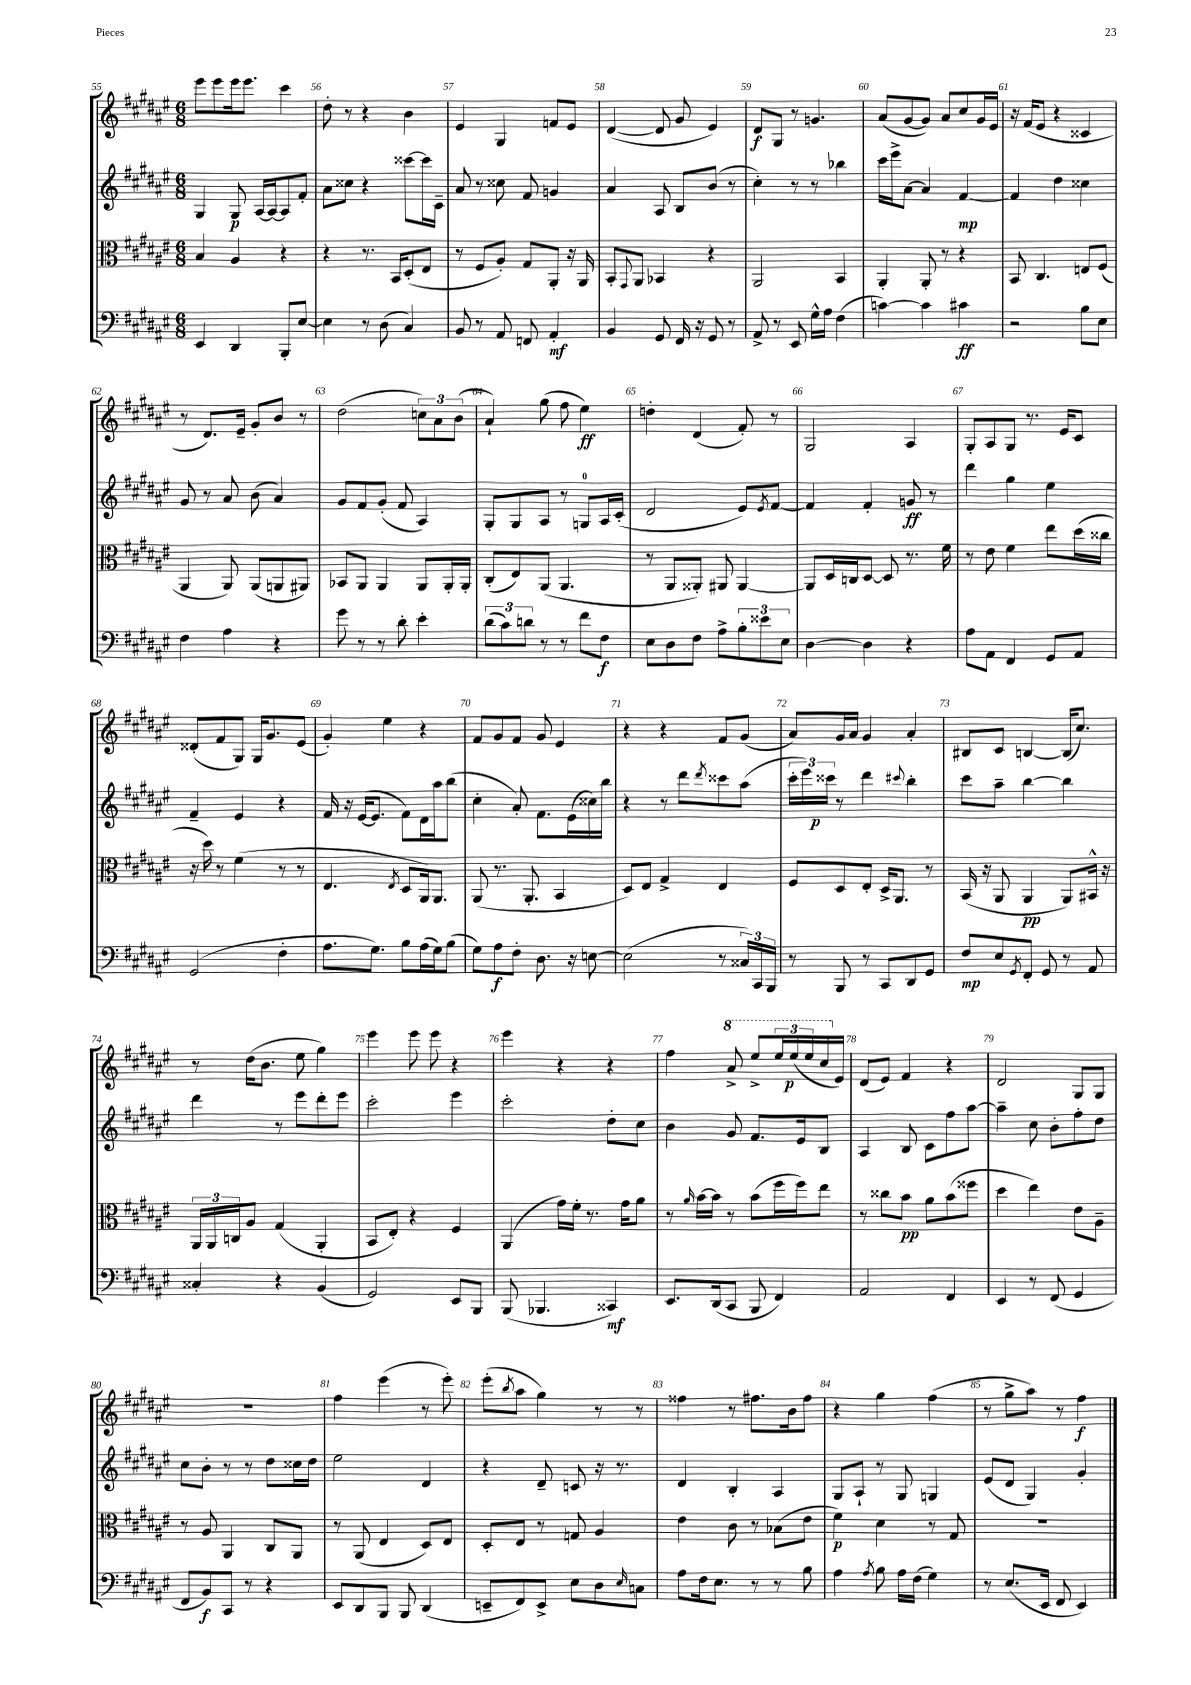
<<
\new StaffGroup <<
\new Staff = "s0" {
    \clef treble \key fis \major \numericTimeSignature \time 6/8
    eis'''8 eis'''8 eis'''16 eis'''8. cis'''4 |
    dis''8-. r8 r4 b'4 |
    eis'4 gis4 f'8 eis'8 |
    dis'4~( dis'8 gis'8 eis'4) |
    dis'8\f gis8 r8 g'4. |
    ais'8( gis'8~ gis'8) ais'8 cis''8 gis'16 eis'16 |
    r16 fis'16( eis'8 r4 cisis'4 |
    r8 dis'8.) eis'16-- gis'8-. b'8 r8 |
    dis''2( \tuplet 3/2 { c''8) ais'8 b'8( } |
    ais'4-!) gis''8( fis''8 eis''4\ff) |
    d''4-. dis'4( fis'8-.) r8 |
    gis2 ais4 |
    gis8-. ais8 gis8 r8. eis'16 cis'8 |
    disis'8-.( fis'8 gis8) gis16 gis'8. eis'8( |
    gis'4-.) eis''4 r4 |
    fis'8 gis'8 fis'8 gis'8 eis'4 |
    r4 r4 fis'8 gis'8( |
    ais'8) gis'16 ais'16 gis'4 ais'4-. |
    bis8 cis'8 b4~ b16( cis''8.) |
    r8 dis''16( b'8. eis''8 gis''4) |
    eis'''4 eis'''8 eis'''8 r4 |
    eis'''4 r4 r4 |
    fis''4 \ottava #1 ais''8-> eis'''8-> \tuplet 3/2 { eis'''16 eis'''16\p( eis'''16 } cis'''16 \ottava #0 eis'16) |
    dis'8( eis'8) fis'4 r4 |
    dis'2 gis8 gis8 |
    R2. |
    fis''4 eis'''4( r8 eis'''8-.) |
    eis'''8-.( \acciaccatura { b''8 } ais''8 gis''4) r8 r8 |
    fisis''4 r8 fis''8. b'16 fis''8 |
    r4 gis''4 fis''4( |
    r8 gis''8-> ais''8) r8 fis''4\f \bar "|." |
}
\new Staff = "s1" {
    \clef treble \key fis \major \numericTimeSignature \time 6/8
    gis4 gis8\p ais16~ ais16~ ais8 fis'8-. |
    ais'8 cisis''8 r4 cisis'''8~ cisis'''16 cis'16-- |
    ais'8 r8 cisis''8 fis'8 g'4 |
    ais'4 ais8 b8 b'8( r8 |
    cis''4-.) r8 r8 bes''4 |
    cis'''16 eis'''16-> ais'8~ ais'4 fis'4~\mp |
    fis'4 dis''4 cisis''4 |
    gis'8 r8 ais'8 b'8( ais'4) |
    gis'8 fis'8 gis'8-.( fis'8 ais4) |
    gis8-. gis8 ais8 r8 g8-0 ais16 cis'16-.( |
    dis'2 eis'8) \acciaccatura { eis'8 } fis'8~ |
    fis'4 fis'4-. g'8\ff r8 |
    dis'''4 gis''4 eis''4 |
    fis'4-- eis'4 r4 |
    fis'16 r16 eis'16~( eis'8. fis'8) dis'16 ais''16 b''8( |
    cis''4-. ais'8-.) fis'8. eis'16( cisis''16) b''16 |
    r4 r8 dis'''8 \acciaccatura { dis'''8 } cisis'''8 ais''8( |
    \tuplet 3/2 { cis'''16-. eis'''16) cisis'''16\p } r8 dis'''4 \appoggiatura { cis'''8 } b''4-. |
    cis'''8 ais''8-- b''4~ b''4 |
    dis'''4 r8 eis'''8 dis'''8-. eis'''8 |
    cis'''2-. eis'''4 |
    cis'''2-. dis''8-. cis''8 |
    b'4 gis'8 fis'8. eis'16 b8 |
    ais4 b8 cis'8 fis''8 ais''8~ |
    ais''4-- cis''8 b'8-. fis''8-. dis''8 |
    cis''8 b'8-. r8 r8 dis''8 cisis''16 dis''16 |
    eis''2 dis'4 |
    r4 dis'8-- c'8 r16 r8. |
    dis'4 b4-. ais4 |
    gis8 ais8-! r8 gis8 g4 |
    eis'8( dis'8 gis4) gis'4-. \bar "|." |
}
\new Staff = "s2" {
    \clef alto \key fis \major \numericTimeSignature \time 6/8
    b4 ais4 r4 |
    r4 r8. b,16 dis8-.( eis8 |
    r8 fis8 ais8-.) gis8 ais,8-. r16 ais,16 |
    b,8-. \appoggiatura { gis,8 } ais,8 bes,4 r4 |
    ais,2 b,4 |
    ais,4-. ais,8-. r8 r4 |
    b,8 cis4. e8 fis8( |
    ais,4 ais,8) ais,8( a,8 ais,8) |
    bes,8 ais,8 ais,4 ais,8 ais,16-. ais,16-. |
    cis8-.( eis8) ais,8( ais,4. |
    r8 ais,8 aisis,8-.) ais,8 ais,4~ |
    ais,8 dis16 c16 dis8~ dis8 r8. fis'16 |
    r8 eis'8 fis'4 eis''8 dis''16( cisis''16 |
    r16 dis''16) r8 fis'4( r8 r8 |
    eis4. \acciaccatura { eis8 } dis8 ais,16) ais,8. |
    ais,8( r8. ais,8.-. b,4 |
    dis8) eis8 gis4-> eis4 |
    fis8 dis8 eis8-. dis16-> ais,8. r8 |
    b,16( r16 ais,8 ais,4\pp ais,8) bis,16-^ r16 |
    \tuplet 3/2 { ais,16 ais,16 c16 } ais8 gis4( ais,4-. |
    b,8 eis8-.) r4 fis4 |
    ais,4( gis'16) fis'16-. r8. gis'16 ais'8 |
    r8 \grace { ais'16 } b'16~ b'16 r8 b'8( fis''16 fis''16) eis''8 |
    r8 cisis''8 b'8\pp ais'8 b'8( fisis''8 |
    dis''4 eis''4) eis'8 ais8-- |
    r8 ais8 ais,4 cis8 ais,8 |
    r8 ais,8( eis4 dis8) eis8 |
    dis8-. eis8 r8 g8 ais4 |
    eis'4 cis'8 r8 bes8( eis'8 |
    fis'4\p) dis'4 r8 gis8 |
    R2. \bar "|." |
}
\new Staff = "s3" {
    \clef bass \key fis \major \numericTimeSignature \time 6/8
    eis,4 dis,4 b,,8-. eis8~ |
    eis4 r8 dis8( cis4) |
    b,8 r8 ais,8 f,8 ais,4-.\mf |
    b,4 gis,8 fis,16 r16 gis,8 r8 |
    ais,8-> r8 eis,8 gis16-^ ais16 fis4( |
    c'4~) c'4 cis'4\ff |
    r2 b8 eis8 |
    fis4 ais4 r4 |
    gis'8 r8 r8 dis'8-. eis'4-. |
    \tuplet 3/2 { dis'8( cis'8) d'8 } r8 r8 fis'8 fis8\f |
    eis8 dis8 fis8 ais8-> \tuplet 3/2 { b8-. eisis'8 eis8 } |
    dis4~ dis4 r4 |
    ais8 ais,8 fis,4 gis,8 ais,8 |
    gis,2( fis4-. |
    ais8. gis8.) b8 ais16( gis16) b8( |
    gis8) ais8\f fis8-. dis8. r16 e8~ |
    e2( r8 \tuplet 3/2 { cisis16) cis,16 b,,16 } |
    r8 b,,8 r8 cis,8 dis,8 gis,8 |
    fis8\mp eis8 \acciaccatura { gis,8 } fis,8-. gis,8 r8 ais,8 |
    cisis4-. r4 b,4( |
    gis,2) eis,8 b,,8 |
    b,,8( bes,,4. cisis,4\mf) |
    eis,8. dis,16( cis,8 b,,8 fis,4) |
    ais,2 fis,4 |
    eis,4 r8 fis,8( gis,4 |
    fis,8 b,8\f) cis,8 r8 r4 |
    eis,8 dis,8 b,,8 b,,8 dis,4( |
    e,8-- fis,8) e,8-> eis8 dis8 \grace { eis16 } c8 |
    ais8 fis16 eis8. r8 r8 b8 |
    ais4 \acciaccatura { ais8 } b8 ais16 fis16( gis4) |
    r8 eis8.( eis,16 fis,8 eis,4) \bar "|." |
}
>>
>>
\layout { \context { \Score currentBarNumber = #55 \override BarNumber.break-visibility = ##(#f #t #t) barNumberVisibility = #all-bar-numbers-visible } }
